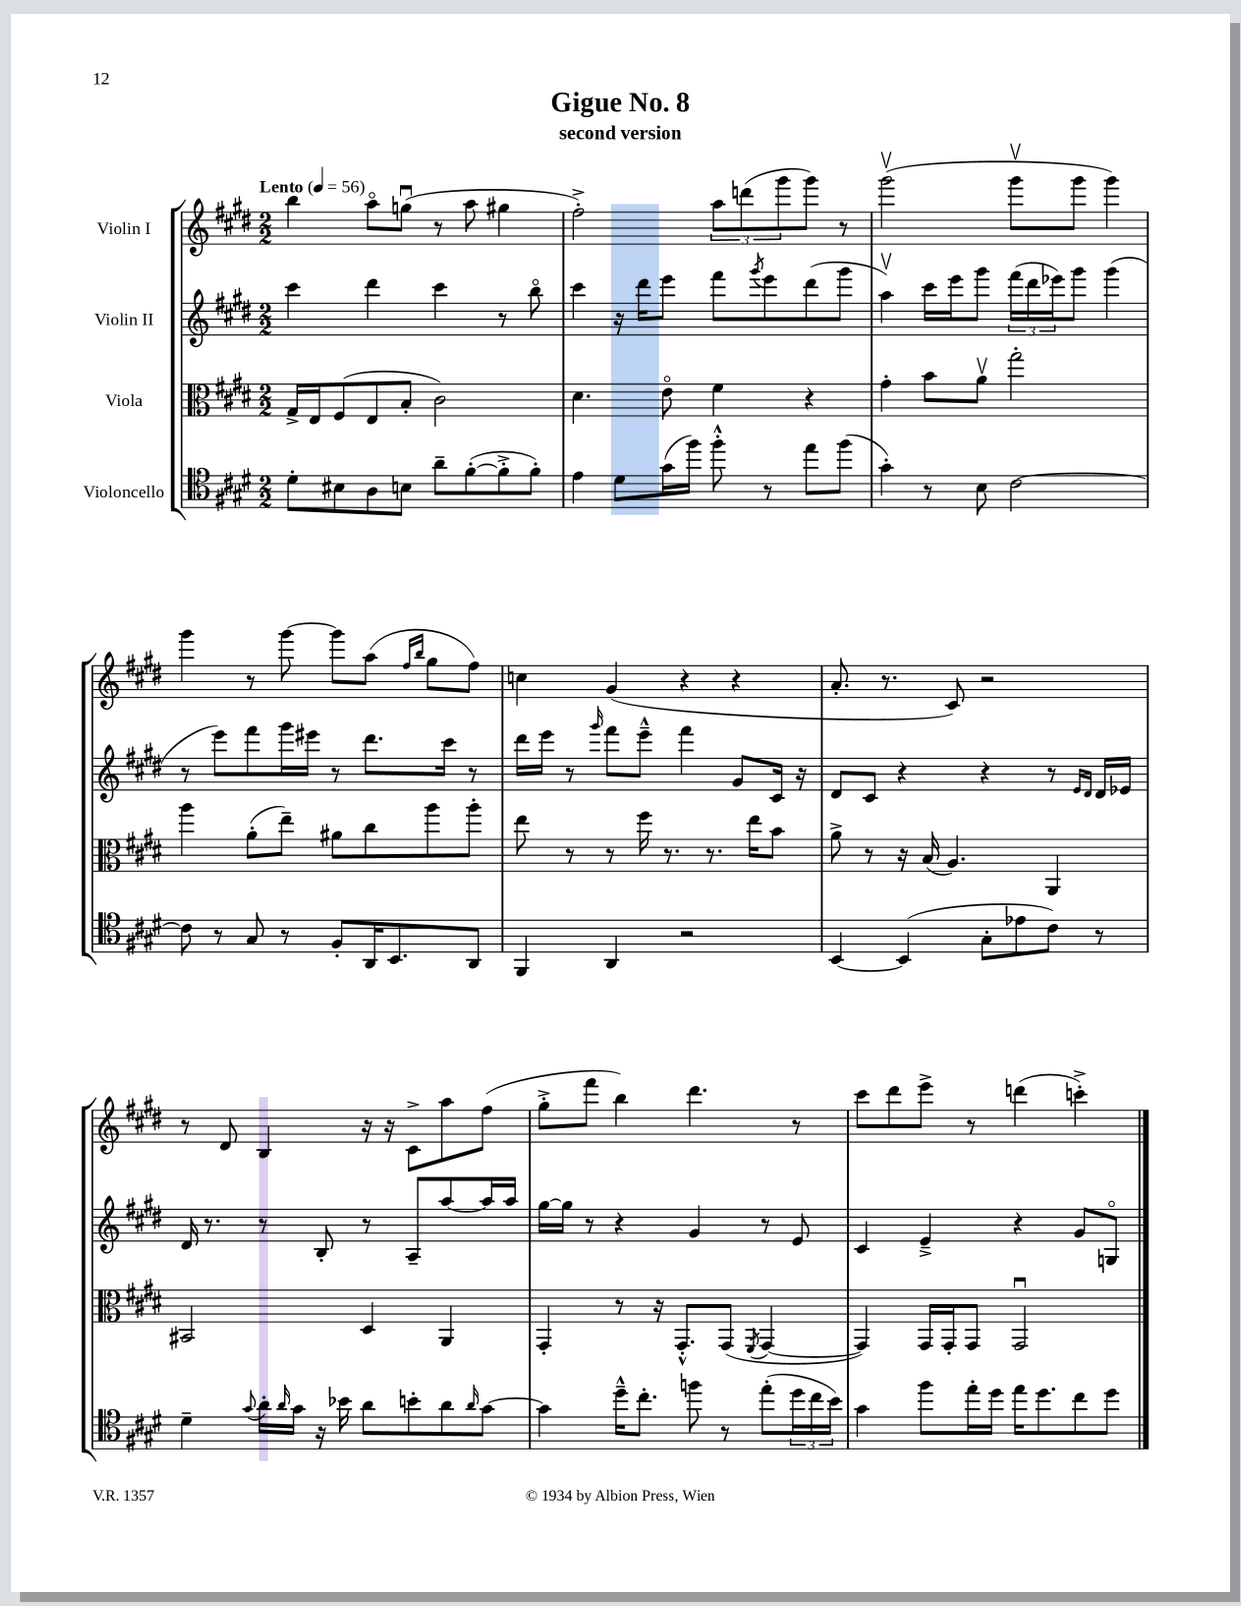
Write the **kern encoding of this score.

**kern	**kern	**kern	**kern
*part4	*part3	*part2	*part1
*staff4	*staff3	*staff2	*staff1
*I"Violoncello	*I"Viola	*I"Violin II	*I"Violin I
*clefC4	*clefC3	*clefG2	*clefG2
*k[f#c#g#d#]	*k[f#c#g#d#]	*k[f#c#g#d#]	*k[f#c#g#d#]
*M2/2	*M2/2	*M2/2	*M2/2
*MM56	*MM56	*MM56	*MM56
=1	=1	=1	=1
!	!	!	!LO:TX:a:B:t=Lento
8d#'\L	16G#^/LL	4ccc#\	4bb\
.	16E/J	.	.
8B#X\	(8F#/	.	.
8A\	8E/	4ddd#\	8aa\L
8Bn\J	8B'/J	.	(8ggnu\J
8a~\L	2c#\)	4ccc#\	8r
([8f#'\	.	.	8aa\
8f#'^\]	.	8r	4gg#X\
8f#'\J)	.	8bb\	.
=2	=2	=2	=2
4e\	4.d#\	4ccc#\	2ff#'^\)
8d#\L	.	16r	.
.	.	16ddd#\KL	.
(16g#\L	8e\	8eee\J	.
16ff#\JJ)	.	.	.
8ff#'^^\	4f#\	8fff#\L	12aa\L
.	.	.	(12dddn\
.	.	8qggg#/	.
8r	.	8eee\	.
.	.	.	12ggg#\
8ee\L	4r	(8ddd#\	8ggg#\J)
(8ff#\J	.	8ggg#\J	8r
=3	=3	=3	=3
4g#'\)	4g#'\	4aav\)	(2ggg#v\
8r	8b\L	16ccc#\LL	.
.	.	16eee\J	.
8B\	8av\J	8ggg#\J	.
[2c#\	2gg#'\	(24fff#\LL	8ggg#v\L
.	.	24ddd#\	.
.	.	24eee-X\J)	.
.	.	8ggg#\J	8ggg#\J
.	.	(4ggg#\	4ggg#\)
!!LO:LB:g=z
=4	=4	=4	=4
8c#\]	4aa\	8r	4ggg#\
8r	.	8eee\L)	.
8G#/	(8a'\L	8fff#\	8r
8r	8ee~\J)	16ggg#\L	[8ggg#\
.	.	16eee#X\JJ	.
8F#'/L	8a#X\L	8r	8ggg#\L]
16AA/K	8cc#\	8.ddd#\L	(8aa\J
8.BB/	.	.	.
.	.	.	16qqff#/LL
.	.	.	16qqbb/JJ
.	8aa\	.	8gg#\L
.	.	16ccc#\Jk	.
8AA/J	8aa'\J	8r	8ff#\J)
=5	=5	=5	=5
4FF#/	8ee\	16ddd#\LL	4ccn\
.	.	16eee\JJ	.
.	8r	8r	.
.	.	16qqggg#/	.
4AA/	8r	8fff#\L	(4g#/
.	16ff#\	8eee~^^\J	.
.	8.r	.	.
2r	.	4fff#\	4r
.	8.r	.	.
.	.	8g#/L	4r
.	16ee\KL	.	.
.	8b\J	16c#/Jk	.
.	.	16r	.
=6	=6	=6	=6
[4BB/	8a^\	8d#/L	8.a'/
.	8r	8c#/J	.
.	.	.	8.r
(4BB/]	16r	4r	.
.	(16B/	.	.
.	4.A/)	.	8c#/)
8G#'\L	.	4r	2r
8e-X\	.	.	.
8c#\J)	4AA/	8r	.
.	.	16qqe/LL	.
.	.	16qqd#/JJ	.
8r	.	16d#/LL	.
.	.	16e-X/JJ	.
!!LO:LB:g=z
=7	=7	=7	=7
4d#~\	2BB#X/	16d#/	8r
.	.	8.r	.
.	.	.	8d#/
8qqg#/	.	.	.
16a'\LL	.	8r	4B/
16qqa/	.	.	.
16g#\JJ	.	.	.
16r	.	8B'/	.
16b-X\	.	.	.
8a\L	4D#/	8r	16r
.	.	.	16r
8bn'\	.	8A~/L	8c#^\L
8a\	4AA/	[8aa/	8aa\
16qqa/	.	.	.
[8g#\J	.	16aa/L]	(8ff#\J
.	.	16aa/JJ	.
=8	=8	=8	=8
4g#\]	4GG#'/	[16gg#\LL	8gg#'^\L
.	.	16gg#\JJ]	.
.	.	8r	8fff#\J
16dd#~^^\KL	8r	4r	4bb\)
8.cc#'\J	.	.	.
.	16r	.	.
.	8.GG#'^^/L	.	.
8ffn\	.	4g#/	4.ddd#\
8r	(8GG#/J	.	.
.	8qFF#/	.	.
(8ee'\L	[4GG#/	8r	.
24dd#\L	.	8e/	8r
24cc#\	.	.	.
24b\JJ)	.	.	.
=9	=9	=9	=9
4g#\	4GG#/])	4c#/	8ccc#\L
.	.	.	8ddd#\
8ff#\L	16GG#/LL	4e~^/	8eee^\J
.	16GG#'/J	.	.
16ee'\L	8GG#/J	.	8r
16dd#\JJ	.	.	.
16ee\KL	2GG#u/	4r	(4dddn\
8.dd#\	.	.	.
8cc#\	.	8g#/L	4cccn'^\)
8dd#\J	.	8Gn/J	.
==	==	==	==
*-	*-	*-	*-
